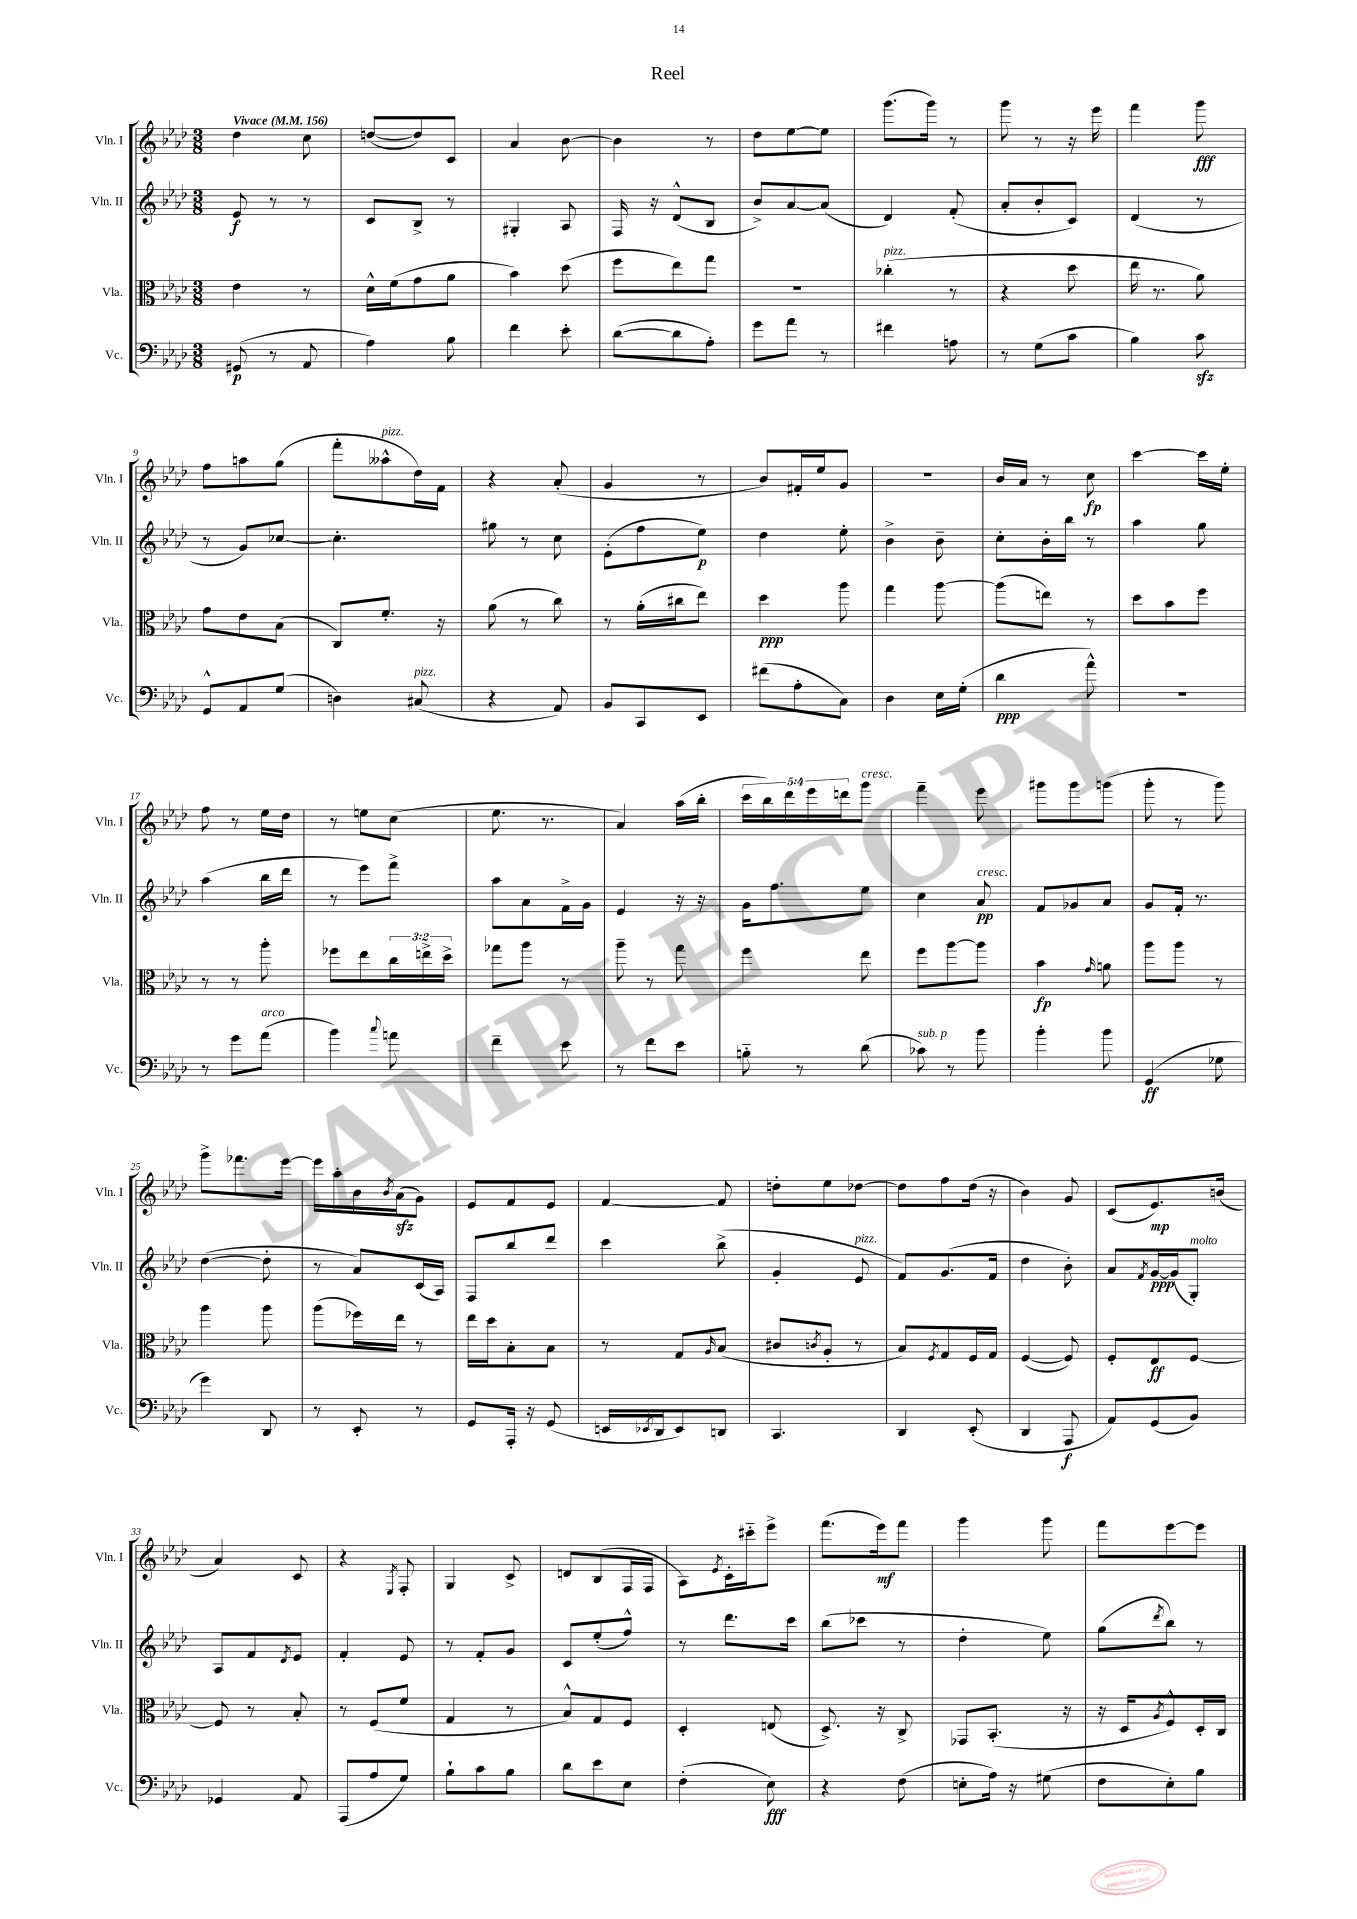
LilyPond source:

\header { title = "Reel" }
<<
\new StaffGroup <<
\new Staff = "s0" \with { instrumentName = "Vln. I" shortInstrumentName = "Vln. I" } {
    \clef treble \key aes \major \numericTimeSignature \time 3/8 \override Staff.TupletNumber.text = #tuplet-number::calc-fraction-text \tempo "Vivace" 4 = 156
    des''4 c''8 |
    d''8~( d''8) c'8 |
    aes'4 bes'8~ |
    bes'4 r8 |
    des''8 ees''8~ ees''8 |
    g'''8.( g'''16) r8 |
    g'''8 r8 r16 ees'''16 |
    f'''4 g'''8\fff |
    f''8 a''8 g''8( |
    f'''8-. aeses''8-^^\markup { \italic "pizz." } des''16) f'16 |
    r4 aes'8-.( |
    g'4 r8 |
    bes'8) fis'16-. ees''16 g'8 |
    r4. |
    bes'16 aes'16 r8 c''8\fp |
    c'''4~ c'''16 ees''16-. |
    f''8 r8 ees''16 des''16 |
    r8 e''8 c''8( |
    ees''8. r8. |
    aes'4) aes''16( bes''16-. |
    \tuplet 5/4 { c'''16 bes''16) des'''16 ees'''16 d'''16 } g'''8^\markup { \italic "cresc." } |
    f'''4-- ees'''8 |
    gis'''8 gis'''8 g'''8( |
    g'''8-. r8 g'''8) |
    g'''8-> fes'''8. ees'''16~ |
    ees'''16 aes''16-. bes'16 \acciaccatura { bes'8 } aes'16\sfz( g'8) |
    ees'8 f'8 ees'8 |
    f'4~ f'8 |
    d''8-. ees''8 des''8~ |
    des''8 f''8 des''16( r16 |
    bes'4) g'8 |
    c'8( ees'8.\mp) b'16( |
    aes'4) c'8 |
    r4 \acciaccatura { ees8 } f8-. |
    g4 c'8-> |
    d'8 bes8( f16 f16 |
    aes8) \acciaccatura { ees'8 } c'16-. cis'''16-_ ees'''8-> |
    f'''8.( ees'''16\mf) f'''8 |
    g'''4 g'''8 |
    f'''8 ees'''8~ ees'''8 \bar "|." |
}
\new Staff = "s1" \with { instrumentName = "Vln. II" shortInstrumentName = "Vln. II" } {
    \clef treble \key aes \major \numericTimeSignature \time 3/8
    ees'8\f r8 r8 |
    c'8 bes8-> r8 |
    gis4-. aes8 |
    f16 r16 des'8-^( bes8 |
    bes'8->) aes'8~ aes'8( |
    des'4) f'8-.( |
    aes'8-. bes'8-. c'8) |
    des'4( r8 |
    r8 g'8) ces''8~ |
    ces''4.-. |
    gis''8 r8 c''8 |
    ees'8-.( f''8 ees''8\p) |
    des''4 ees''8-. |
    bes'4-> bes'8-- |
    c''8-. bes'16-. bes''16 r8 |
    aes''4 g''8 |
    aes''4( bes''16 des'''16 |
    r8 ees'''8) f'''8-> |
    aes''8 aes'8 f'16-> g'16 |
    ees'4 r16 r16 |
    g'16 f''8. ees''8 |
    c''4 aes'8\pp^\markup { \italic "cresc." } |
    f'8 ges'8 aes'8 |
    g'8 f'16-. r8. |
    des''4~( des''8-. |
    r8 aes'8) c'16( aes16) |
    f8 bes''8 des'''8 |
    c'''4 bes''8->( |
    g'4-. ees'8^\markup { \italic "pizz." } |
    f'8) g'8.( f'16 |
    des''4 bes'8-.) |
    aes'8 \acciaccatura { f'8 } g'16~\ppp g'16( g8-.^\markup { \italic "molto" }) |
    aes8 f'8 \acciaccatura { des'8 } ees'8 |
    f'4-. ees'8 |
    r8 f'8-. g'8 |
    c'8 ees''8-.( f''8-^) |
    r8 des'''8. c'''16 |
    bes''8( ces'''8 r8 |
    des''4-. ees''8) |
    g''8( \acciaccatura { des'''8 } bes''8) r8 \bar "|." |
}
\new Staff = "s2" \with { instrumentName = "Vla." shortInstrumentName = "Vla." } {
    \clef alto \key aes \major \numericTimeSignature \time 3/8 \override Staff.TupletNumber.text = #tuplet-number::calc-fraction-text
    ees'4 r8 |
    des'16-^ f'16( g'8 aes'8 |
    bes'4) des''8( |
    f''8 ees''8) g''8 |
    R4. |
    ces''4-.^\markup { \italic "pizz." }( r8 |
    r4 des''8 |
    ees''16 r8. aes'8) |
    g'8 ees'8 bes8( |
    c8) f'8.-. r16 |
    aes'8( r8 c''8) |
    r8 aes'16-.( cis''16 ees''8) |
    des''4\ppp aes''8 |
    g''4 aes''8~ |
    aes''8( e''8) r8 |
    des''8 bes'8 f''8 |
    r8 r8 aes''8-. |
    fes''8 ees''8 \tuplet 3/2 { c''16 e''16-> des''16-> } |
    ges''8 aes''8 r8 |
    aes''8-- r8 g''8 |
    f''4 ees''8 |
    f''8 aes''8~ aes''8 |
    bes'4\fp \grace { g'16 } a'8 |
    aes''8 aes''8 r8 |
    aes''4 aes''8 |
    aes''8( fes''16) ees''16 r8 |
    ees''16 des''16 bes8-. bes8 |
    r8 g8 \grace { aes16 } bes8( |
    cis'8 \acciaccatura { c'8 } aes8-. r8 |
    bes8) \acciaccatura { f8 } g8 f16 g16 |
    f4~( f8) |
    f8-. ees8\ff f8~ |
    f8 r8 bes8-. |
    r8 f8( f'8 |
    g4 r8 |
    bes8-^) g8 f8 |
    des4-. e8( |
    des8.->) r16 c8-> |
    ges,8 bes,8.-.( r16 |
    r16 des16 \acciaccatura { aes8 } f8-^) des16-. c16 \bar "|." |
}
\new Staff = "s3" \with { instrumentName = "Vc." shortInstrumentName = "Vc." } {
    \clef bass \key aes \major \numericTimeSignature \time 3/8
    gis,8\p( r8 aes,8 |
    aes4) bes8 |
    f'4 ees'8-. |
    des'8~( des'8 aes8-.) |
    g'8 aes'8 r8 |
    fis'4 a8 |
    r8 g8( c'8 |
    bes4) c'8\sfz |
    g,8-^ aes,8 g8( |
    d4) cis8^\markup { \italic "pizz." }( |
    r4 aes,8) |
    bes,8 c,8 ees,8 |
    fis'8( aes8-. c8) |
    des4 ees16 g16-.( |
    des'4\ppp aes'8-^) |
    R4. |
    r8 g'8 aes'8^\markup { \italic "arco" }( |
    bes'4) \appoggiatura { c''8 } a'8 |
    f'4-- ees'8 |
    r8 f'8 ees'8 |
    b8-_ r8 des'8( |
    ces'8^\markup { \italic "sub. p" }) r8 bes'8 |
    bes'4-. bes'8 |
    g,4\ff( ges8 |
    g'4) des,8 |
    r8 ees,8-. r8 |
    g,8 aes,,16-. r16 g,8( |
    e,16 \acciaccatura { ees,8 } des,16 ees,8) d,8 |
    c,4. |
    des,4 ees,8-.( |
    des,4 aes,,8\f |
    aes,8) g,8( bes,8) |
    ges,4 aes,8 |
    aes,,8( aes8 g8) |
    bes8-! c'8 bes8 |
    des'8 ees'8 ees8 |
    f4-.( ees8\fff) |
    r4 f8( |
    e8-. aes16) r16 gis8( |
    f8 ees8-.) bes8 \bar "|." |
}
>>
>>
